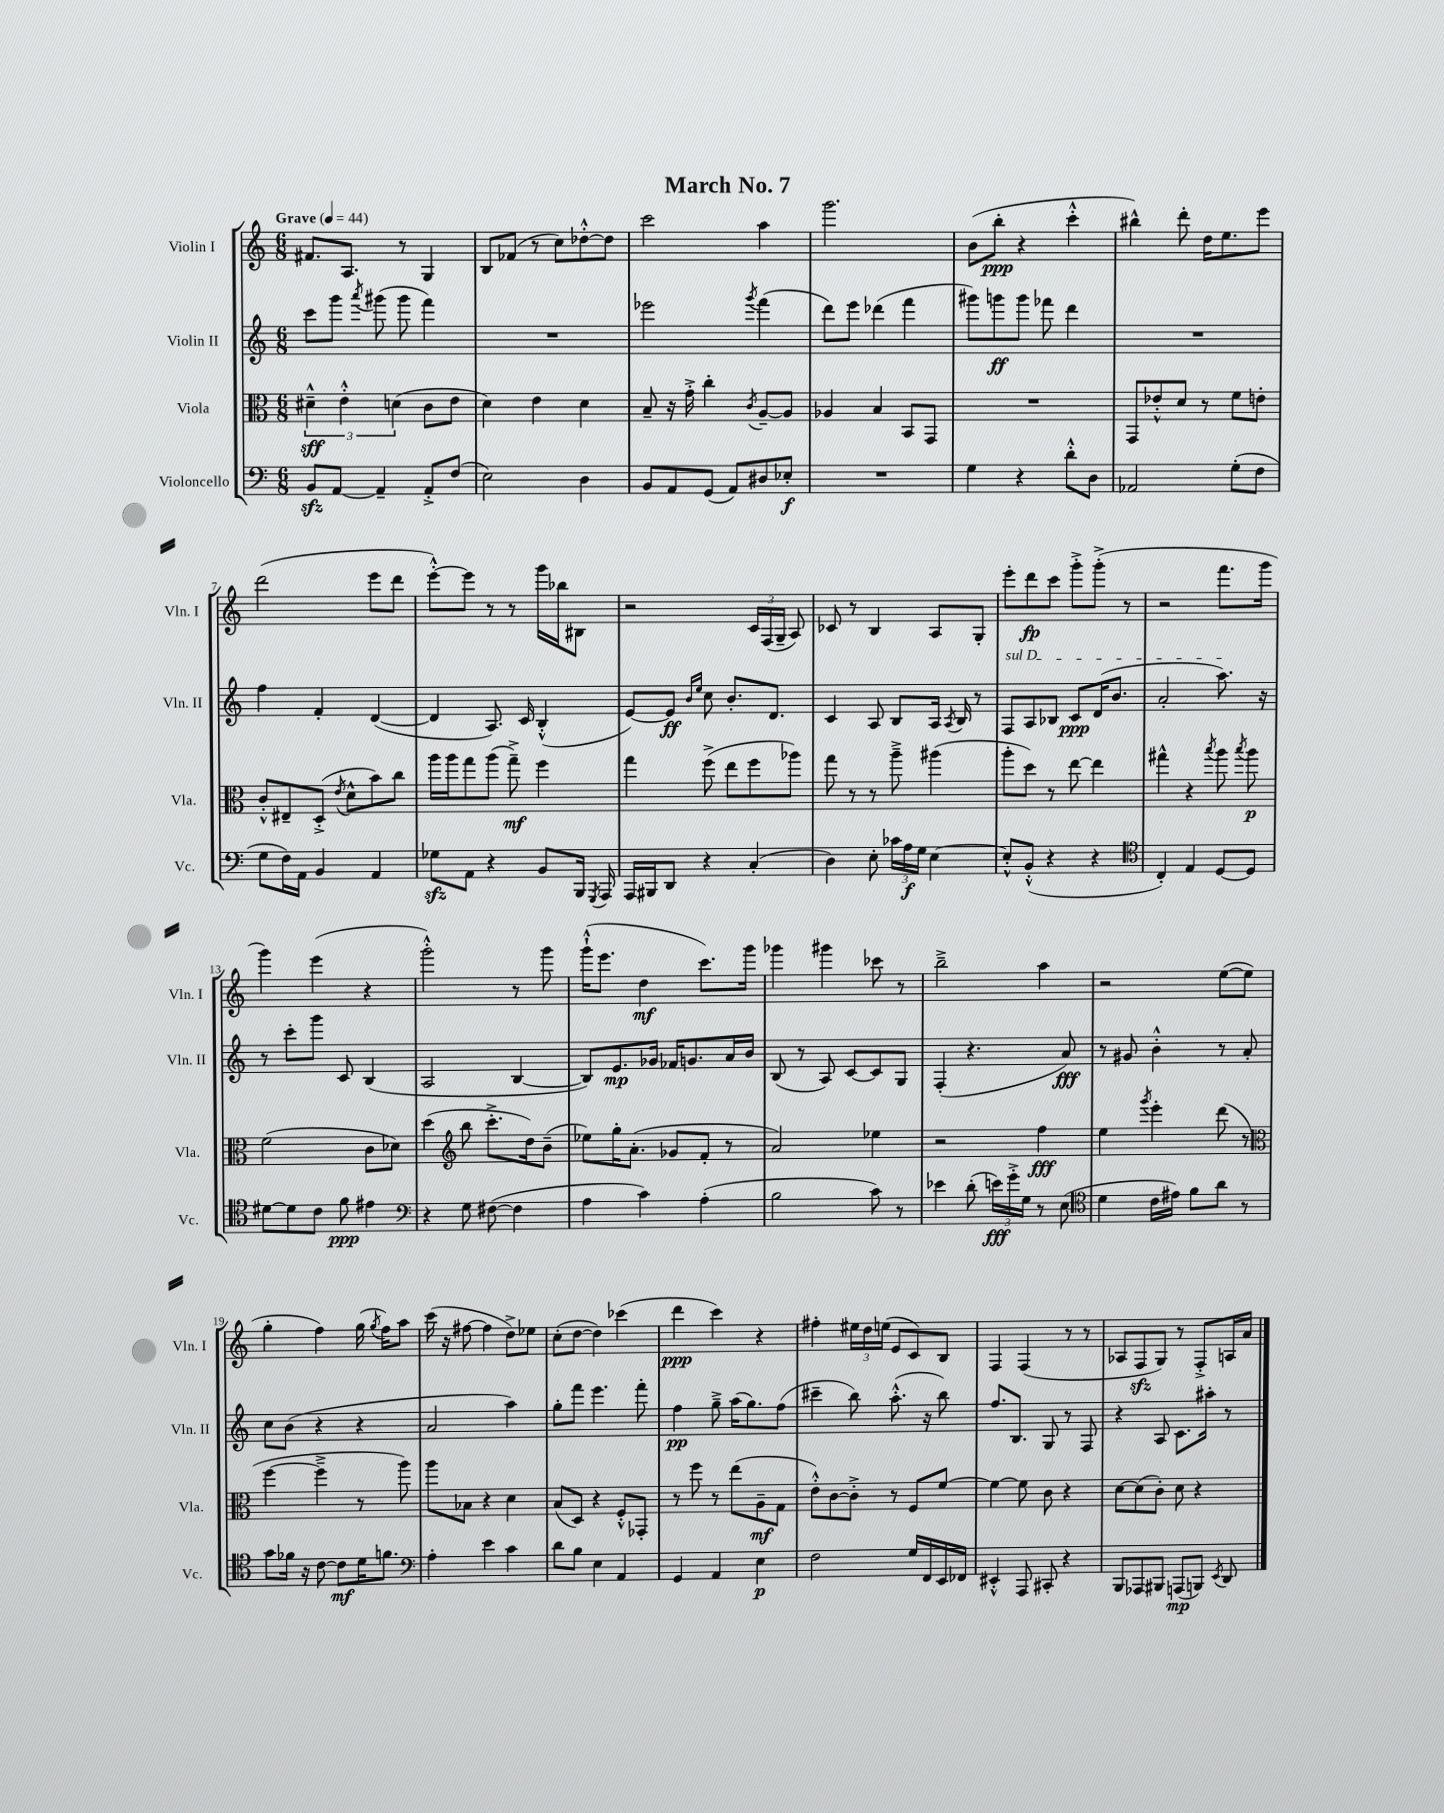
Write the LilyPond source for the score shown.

\header { title = "March No. 7" }
<<
\new StaffGroup <<
\new Staff = "s0" \with { instrumentName = "Violin I" shortInstrumentName = "Vln. I" } {
    \clef treble \key c \major \numericTimeSignature \time 6/8 \tempo "Grave" 4 = 44
    \autoBeamOff fis'8.[ a8.] r8 g4 |
    b8[ fes'8]( r8 c''8[) des''8~-.-^ des''8] |
    c'''2 a''4 |
    g'''2. |
    b'8[( b''8]-.\ppp r4 c'''4-.-^ |
    bis''4-^) d'''8-. d''16[ e''8. e'''8] |
    d'''2( e'''8[ d'''8] |
    e'''8[~-.-^) e'''8] r8 r8 g'''16[ bes''16 bis8] |
    r2 \tuplet 3/2 { c'16[ f16( g16]-- } a8) |
    ces'8 r8 b4 a8[ g8]-. |
    e'''8[-. d'''8\fp c'''8] g'''8[-.-> g'''8]-.->( r8 |
    r2 f'''8.[ g'''16] |
    g'''4) e'''4( r4 |
    g'''2-.-^) r8 g'''8 |
    g'''16[-!-^( e'''8.] d''4\mf c'''8.[) g'''16] |
    ges'''4 gis'''4 ces'''8 r8 |
    b''2---> a''4 |
    r2 e''8[~( e''8] |
    g''4-. f''4) g''16( \acciaccatura { g''8 } f''16[) a''8] |
    c'''16( r16 fis''8~ fis''4 d''8[->) ees''8] |
    c''8[-.( d''8]~ d''4) ces'''4( |
    d'''4\ppp c'''4) r4 |
    fis''4-. \tuplet 3/2 { eis''16[ d''16 e''16]( } e'8[ c'8) b8] |
    f4 f4( r8 r8 |
    aes8[ f8\sfz g8]) r8 f8[-.-> a16 a'16] \bar "|." |
}
\new Staff = "s1" \with { instrumentName = "Violin II" shortInstrumentName = "Vln. II" } {
    \clef treble \key c \major \numericTimeSignature \time 6/8
    \autoBeamOff c'''8[ g'''8] \acciaccatura { a'''8 } gis'''8( gis'''8 f'''4) |
    R2. |
    ees'''2 \acciaccatura { g'''8 } f'''4( |
    d'''8[) e'''8] des'''4( f'''4 |
    gis'''8[) g'''8\ff g'''8] fes'''8 d'''4 |
    R2. |
    f''4 f'4-. d'4~( |
    d'4 a8.) c'16 b4-.-^( |
    e'8[~) e'8]\ff \grace { b'16[ e''16] } c''8 b'8.[-. d'8.] |
    c'4 a8 b8[ a16] \acciaccatura { a8 } b16 r8 |
    \once \override TextSpanner.bound-details.left.text = \markup { \italic "sul D" } f8[\startTextSpan a8 bes8] c'8[\ppp d'16( b'8.] |
    a'2-. a''8.\stopTextSpan) r16 |
    r8 c'''8[-. g'''8] c'8 b4( |
    a2 b4~ |
    b8[) e'8.\mp ges'16] fes'16[ g'8. a'16 b'16] |
    b8( r8 a8) c'8[~ c'8 g8] |
    f4-.( r4. a'8\fff) |
    r8 gis'8 b'4-.-^ r8 a'8-. |
    c''8[ b'8]( r4 r4 |
    a'2 a''4) |
    g''8[-. f'''8] e'''4. f'''8-. |
    f''4\pp g''8---> a''16[( g''8.) f''8]( |
    cis'''4-- b''8) a''8.-.-^( r16 b''8) |
    f''8.[ b8.] g8 r8 f8 |
    r4 a8 c'8.[ ais''16]-. r8 \bar "|." |
}
\new Staff = "s2" \with { instrumentName = "Viola" shortInstrumentName = "Vla." } {
    \clef alto \key c \major \numericTimeSignature \time 6/8
    \autoBeamOff \tuplet 3/2 { dis'4---^\sff e'4-.-^ d'4( } c'8[ e'8] |
    d'4) e'4 d'4 |
    b8-- r16 g'16-.-> c''4-. \acciaccatura { c'8 } a8[~-- a8] |
    aes4 b4 b,8[ g,8] |
    R2. |
    g,8[ ees'8-.-^ d'8] r8 f'8[ e'8]-. |
    c'8[-.-^ eis8-- d8]-.->( \acciaccatura { e'8 } d'8[-^ b'8) c''8] |
    a''16[ a''16 g''8 a''8]( g''8--->\mf) f''4 |
    g''4 f''8->( e''8[ f''8 aes''8]) |
    g''8 r8 r8 a''8---> ais''4( |
    a''8[-. d''8]) r8 e''8~ e''4 |
    gis''4-^ r4 \acciaccatura { b''8 } a''8 \acciaccatura { b''8 } a''8\p |
    f'2( c'8[ des'8]) |
    d''4( \clef treble b''8 c'''8.[-.-> d''16) b'8]--( |
    ees''8[) g''16-. a'8.]-.( ges'8[ f'8]-. r8 |
    a'2) ees''4 |
    r2 f''4\fff |
    e''4 \acciaccatura { g'''8 } e'''4-. d'''8( r8 |
    \clef alto f''4~ f''4---> r8 a''8) |
    a''8[ bes8] r4 d'4 |
    b8[( d8]) r4 f8[-.-^ ges,8]-. |
    r8 f''8 r8 e''8[( a8--\mf g8] |
    e'8[-.-^) c'8~ c'8]-.-> r8 f8[ f'8]~ |
    f'4~ f'8 c'8 r4 |
    d'8[~ d'8( c'8]-.) d'8 r4 \bar "|." |
}
\new Staff = "s3" \with { instrumentName = "Violoncello" shortInstrumentName = "Vc." } {
    \clef bass \key c \major \numericTimeSignature \time 6/8
    \autoBeamOff b,8[\sfz a,8]~ a,4-- a,8[-.-> f8]( |
    e2) d4 |
    b,8[ a,8 g,8]( a,8[) dis8 ees8]-.\f |
    R2. |
    g4 r4 d'8[-.-^ d8] |
    aes,2 g8[-.( f8] |
    g8[ f16) a,16] b,4 a,4 |
    ges8[\sfz a,8] r4 b,8[ b,,16] \acciaccatura { g,,8 } a,,16 |
    a,,16[ bis,,16 d,8] r4 c4-.( |
    d4) e8-. \tuplet 3/2 { ces'16[ a16\f g16] } e4~ |
    e8[-.-^ b,8]-.-^( r4 r4 |
    \clef tenor c4-.) e4 d8[~ d8] |
    dis'8[~ dis'8 c'8] f'8\ppp eis'4 |
    \clef bass r4 g8 fis8~( fis4 |
    a4 c'4) a4-.( |
    b2 c'8) r8 |
    ees'4 d'8-.( \tuplet 3/2 { e'16[\fff) g'16-.-> g16] } r8 e8( |
    \clef tenor d'4 c'16[ eis'16]) f'8[ a'8] r8 |
    g'8[ fes'16] r16 c'8~ c'8[\mf d'16 f'8.] |
    \clef bass a4-. e'4 c'4 |
    d'8[ b8] e4 a,4 |
    g,4 a,4 e4\p |
    f2 g16[ f,16 e,16 fes,16] |
    eis,4-.-^ a,,8 cis,8-. r4 |
    b,,8[ aes,,8 bis,,8] a,,8[\mp( b,,8]) \acciaccatura { e,8 } d,8 \bar "|." |
}
>>
>>
